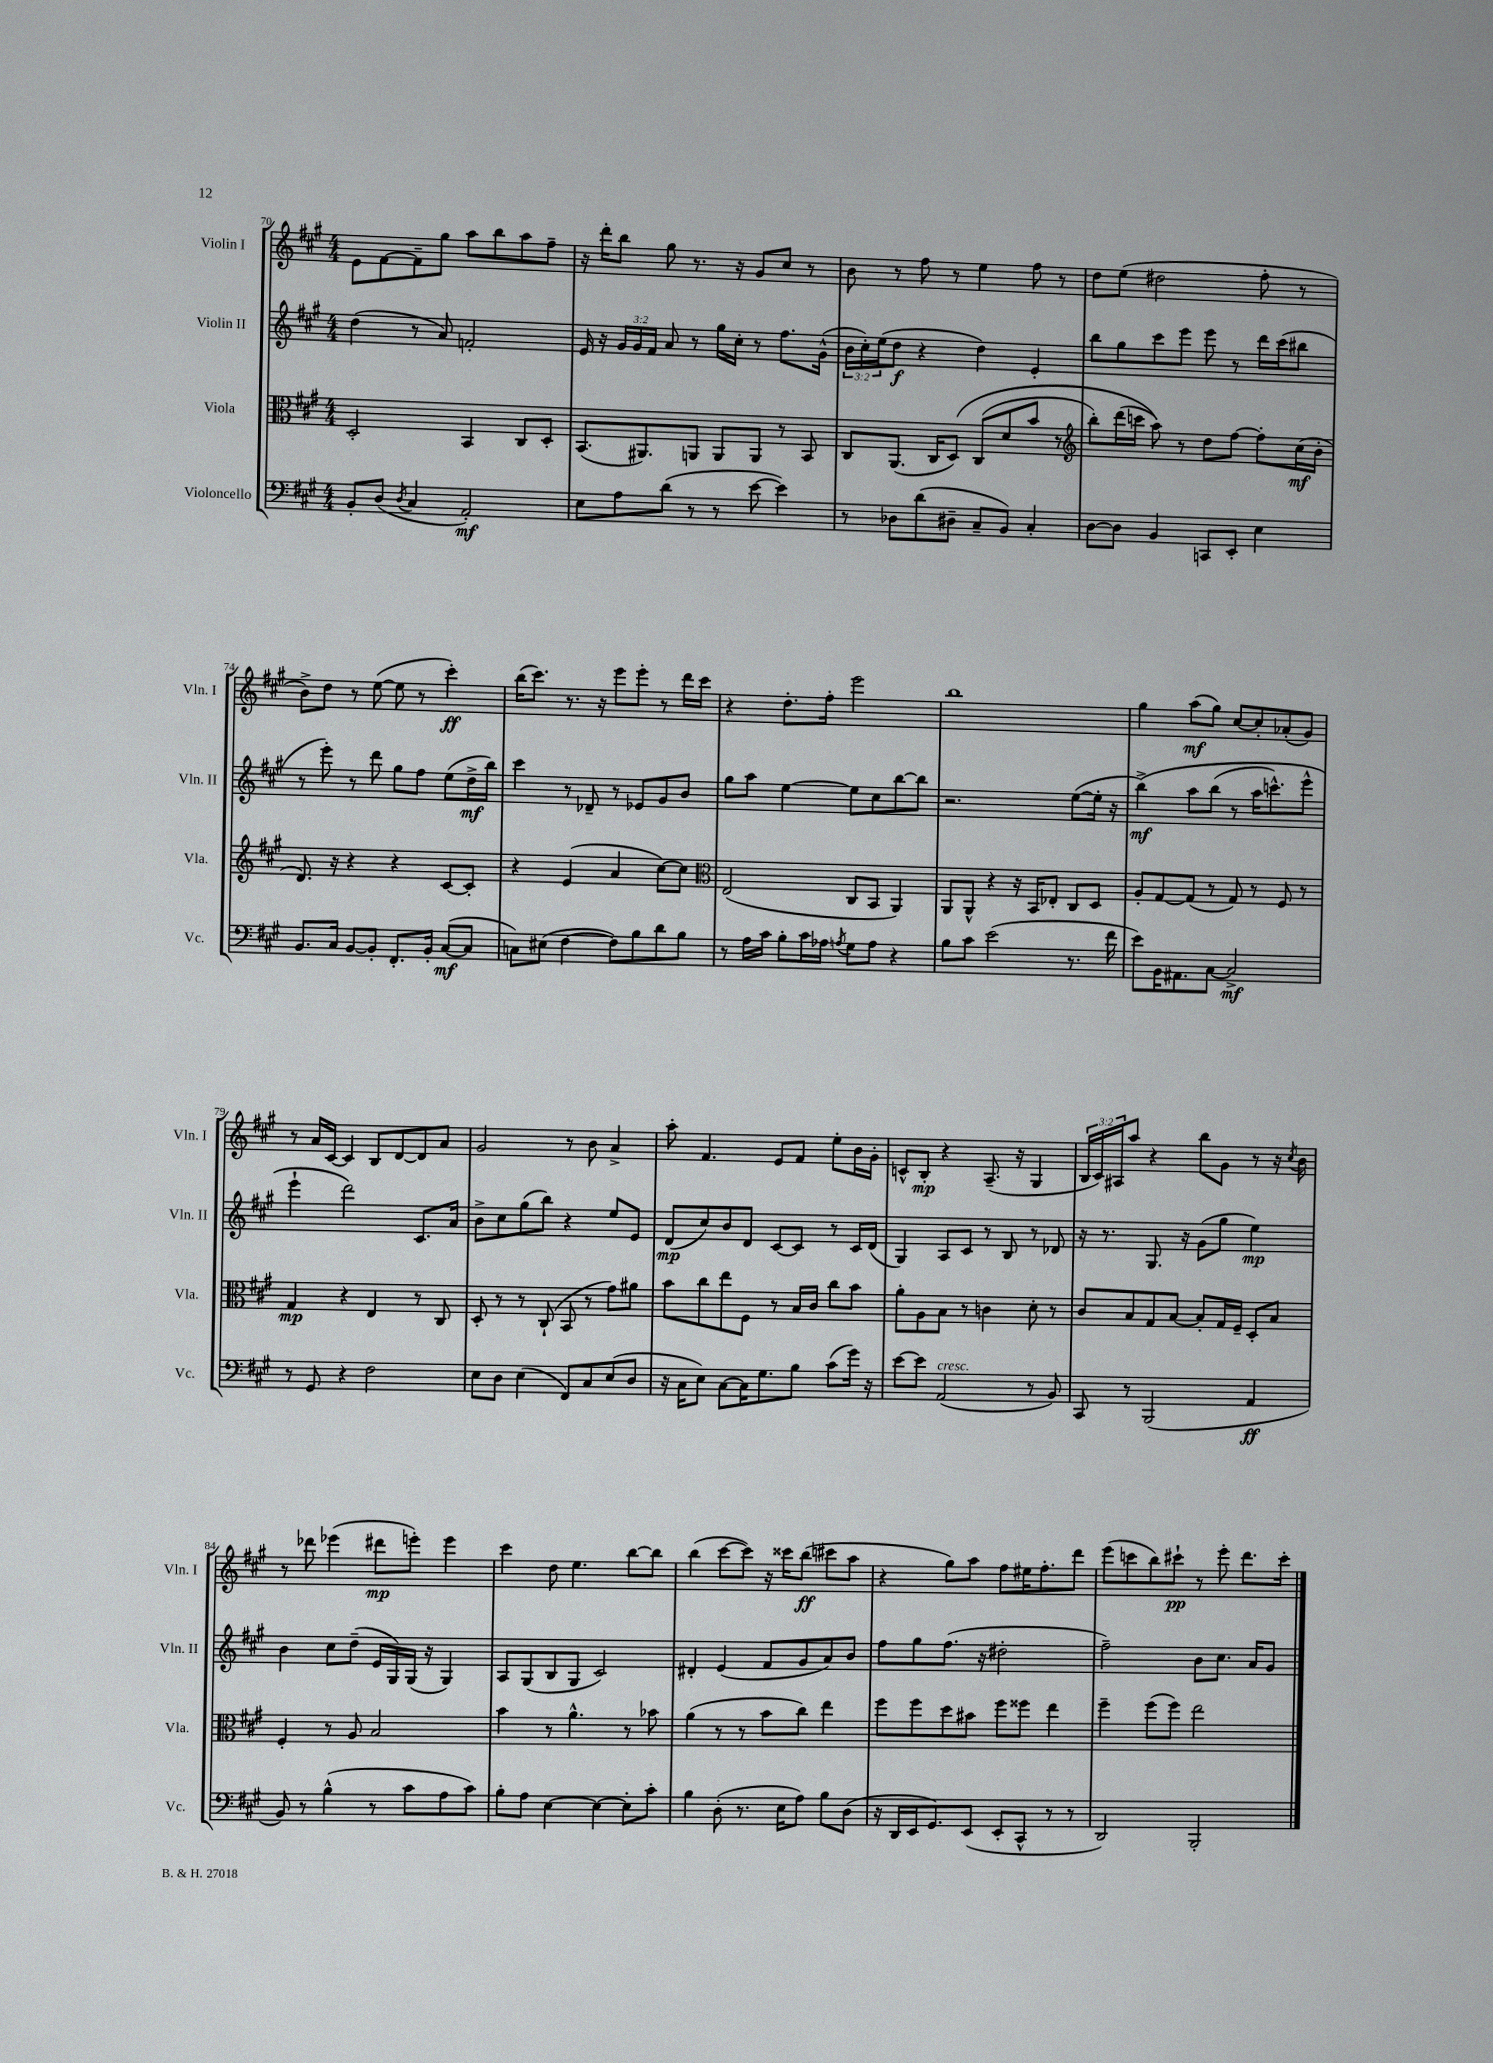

**kern	**kern	**kern	**kern
*staff4	*staff3	*staff2	*staff1
*clefF4	*clefC3	*clefG2	*clefG2
*k[f#c#g#]	*k[f#c#g#]	*k[f#c#g#]	*k[f#c#g#]
*M4/4	*M4/4	*M4/4	*M4/4
8BB'/L	2D'/	(4dd\	8e\L
(8D/J	.	.	[8f#\
8qD/	.	.	.
4C#/	.	8r	8f#~\]
.	.	8a/)	8gg#\J
2AA'/)	4BB/	2f'/	8aa\L
.	.	.	8bb\
.	8C#/L	.	8aa\
.	8D'/J	.	8ff#~\J
=	=	=	=
8E\L	(8.BB/L	16e/	16r
.	.	16r	16ddd'\LK
8A\	.	24g#/LL	8bb\J
.	.	24g#/	.
.	8.AA#/)	.	.
.	.	24f#/JJ	.
(8d\J	.	8a/	8gg#\
8r	8AA/J	8r	8.r
8r	8AA/L	16gg#\LL	.
.	.	16cc#'\JJ	16r
[8e\	8AA/J	8r	8g#/L
4e\])	8r	8.ff#\L	8cc#/J
.	8BB/	.	8r
.	.	(16g#^^\Jk	.
=	=	=	=
8r	8C#/L	24b\LL	8b\
.	.	24cc#'\)	.
.	.	(24ee\J	.
8D-\L	(8.AA/J	8dd\J	8r
(8d\	.	4r	8ff#\
.	16C#/LK	.	.
8D#~\J	&(8D/J)	.	8r
8C#~/L	(8C#/L	4dd\)	4ee\
8BB/J)	8d/	.	.
4C#'/	8b/J	4e'/	8ff#\
.	8r	.	8r
=	=	=	=
*	*clefG2	*	*
[8D\L	8bb'\L)	8bb\L	8dd\L
8D\]J	(16ddd\L	8gg#\	(8ee\J
.	16ccc\JJ	.	.
4BB/	8aa\)&)	8ccc#\	2dd#\
.	8r	8eee\J	.
8CC/L	8dd\L	8eee\	.
8EE'/J	[8ff#\J	8r	.
4E\	8ff#'\]L	16ddd\LL	8ff#'\
.	.	(16ccc#\J	.
.	(16cc#\L	8bb#\J	8r
.	16b'\JJ	.	.
=	=	=	=
8.BB/L	8.d/)	8r	8b^\L)
.	.	8eee'\)	8dd\J
16C#/Jk	16r	.	.
[8BB/L	4r	8r	8r
8BB'/]J	.	8ddd\	([8ee\
8.FF#'/L	4r	8gg#\L	8ee\]
.	.	8ff#\J	8r
16BB'/Jk	.	.	.
([8C#/L	[8c#/L	(8ee\L	4ccc#'\)
8C#/]J	8c#'/]J	16dd^\L	.
.	.	16bb\JJ)	.
=	=	=	=
8C\L)	4r	4ccc#\	(16bb\LK
.	.	.	8.ccc#\J)
(8E#\J	.	.	.
[4F#\	(4e/	8r	8.r
.	.	8d-~/	.
.	.	.	16r
8F#\]L)	4a/	8r	8eee\L
8B\	.	8e-/L	8eee'\J
8d\	[8cc#\L)	8g#/	8r
8B\J	8cc#\]J	8b/J	16ddd\LL
.	.	.	16ccc#\JJ
=	=	=	=
*	*clefC3	*	*
8r	(2E/	8gg#\L	4r
16A\LL	.	8aa\J	.
16c#\JJ	.	.	.
8B'\L	.	[4ee\	8.dd'\L
16c#\L	.	.	.
16A-\JJ	.	.	16ff#'\Jk
8qA/	.	.	.
8G#\L	8C#/L	8ee\]L	2eee\
8A\J	8BB/J	8cc#\	.
4r	4AA/)	[8bb\	.
.	.	8bb\]J	.
=	=	=	=
8B\L	8AA/L	2.r	1bb
8c#\J	8AA^^/J	.	.
(2e\	4r	.	.
.	16r	.	.
.	16BB/LK	.	.
.	8E-'/J	.	.
8.r	8C#/L	([8ee\L	.
.	8D/J	16ee'\]Jk	.
16f#\	.	16r	.
=	=	=	=
8e\L)	8A'/L	&(4bb^\)	4gg#\
16BB\K	[8G#/	.	.
8.AA#\	.	.	.
.	(8G#/]J	8aa\L	(8aa\L
[8C#\J	8r	(8bb\J	8gg#\J)
2C#^/]	8G#/)	8r	[8cc#/L
.	8r	16aa\LK	8cc#'/]
.	.	8.ccc^^\)	.
.	8F#/	.	(8a-'/
.	8r	8eee^^\J	8g#/J)
=	=	=	=
8r	4G#/	4eee`\	8r
8GG#/	.	.	16a/LL
.	.	.	[16c#/JJ
4r	4r	2ddd\&)	4c#/]
2F#\	4E/	.	8B/L
.	.	.	[8d/
.	8r	8.c#/L	8d/]
.	8C#/	.	8a/J
.	.	16a/Jk	.
=	=	=	=
8E\L	8D'/	8b^\L	2g#/
8D\J	8r	8cc#\	.
(4E\	8r	(8gg#\	.
.	(8C#`/	8bb\J)	.
8FF#/L)	8BB/	4r	8r
8C#/	8r	.	8b\
(8E/	8g#\L)	8ee/L	4a^/
8D/J	8a#\J	8e/J	.
=	=	=	=
16r	8b\L	(8d/L	8aa'\
16C#\LK	.	.	.
8E\J)	8cc#\	8cc#/)	4.f#/
[8C#\L	8ee\	8b/	.
16C#\]K	8F#\J	8d/J	.
8.G#\	.	.	.
.	8r	[8c#/L	8e/L
8B\J	16B/LL	8c#/]J	8f#/J
.	16c#/JJ	.	.
(8c#\L	8cc#\L	8r	8ee'\L
16g#\Jk)	8b\J	16c#/LL	16b\L
16r	.	(16d/JJ	16g#'\JJ
=	=	=	=
[8e\L	8a'\L	4G#/)	8c^^/L
8e\]J	8A\	.	8B'/J
(2AA/	8B\J	8A/L	4r
.	8r	8c#/J	.
.	4c\	8r	(8.A~/
.	.	8B/	.
.	.	.	16r
8r	8d'\	8r	4G#/
8BB/)	8r	8d-/	.
=	=	=	=
8CC#/	8c#/L	16r	24B/LL
.	.	.	24c#/)
.	.	8.r	.
.	.	.	24A#/J
8r	8B/	.	8aa/J
(2BBB/	8G#/	8.G#/	4r
.	[8B/J	.	.
.	.	16r	.
.	8B'/]L	(8g#\L	8bb\L
.	16G#/L	8gg#\J	8g#\J
.	16F#~/JJ	.	.
4AA/	8D'/L	4ee\)	8r
.	8B/J	.	16r
.	.	.	8qcc#/
.	.	.	16b\
=	=	=	=
8BB/)	4F#'/	4b\	8r
8r	.	.	8ddd-\
(4B^^\	8r	8cc#\L	(4eee-\
.	8A/	(8dd~\J	.
8r	2B/	16e/LL	8ddd#\L
.	.	16G#/)	.
8c#\L	.	(16G#/JJ	8eee'\J)
.	.	16r	.
8A\	.	4G#/)	4eee\
8c#\J)	.	.	.
=	=	=	=
8B'\L	4b\	8A/L	4ccc#\
8A\J	.	(8G#/	.
[4E\	8r	8B/	8dd\
.	4.a^^\	8G#/J	4.ee\
4E\_	.	2c#/)	.
8E'\]L	8r	.	[8bb\L
8c#'\J	8b-\	.	8bb\]J
=	=	=	=
4B\	(4a\	4d#'/	(4bb\
(8D'\	8r	(4e/	[8ccc#\L
8.r	8r	.	8ccc#\]J)
.	8b\L	8f#/L	16r
16E\LK	.	.	16ccc##\LK
8A\J)	8cc#\J)	8g#/	(8bb\J
8B\L	4ee\	8a/)	8ccc#\L
(8D\J	.	8b/J	8aa\J
=	=	=	=
16r	8ff#\L	8ff#\L	4r
16DD/LL	.	.	.
16EE/J	8ff#\	8gg#\	.
8.GG#/)	.	.	.
.	8dd\	(8.ff#\J	8gg#\L)
(8EE/J	8b#\J	.	8aa\J
.	.	16r	.
8EE'/L	8ff#\L	2dd#'\	8ff#\L
8CC#^^/J	8ff##\J	.	16ee#\K
.	.	.	8.ff#'\
8r	4ee\	.	.
8r	.	.	8ddd\J
=	=	=	=
2DD/)	4ff#~\	2ff#~\)	(8eee\L
.	.	.	8ccc\
.	(8ff#\L	.	8bb\)
.	8ff#\J)	.	8ccc#`\J
2BBB'/	2ee\	8b\L	8r
.	.	8.cc#\J	8eee'\
.	.	.	8.ddd\L
.	.	16a/LK	.
.	.	8g#/J	.
.	.	.	16ccc#'\Jk
==	==	==	==
*-	*-	*-	*-
